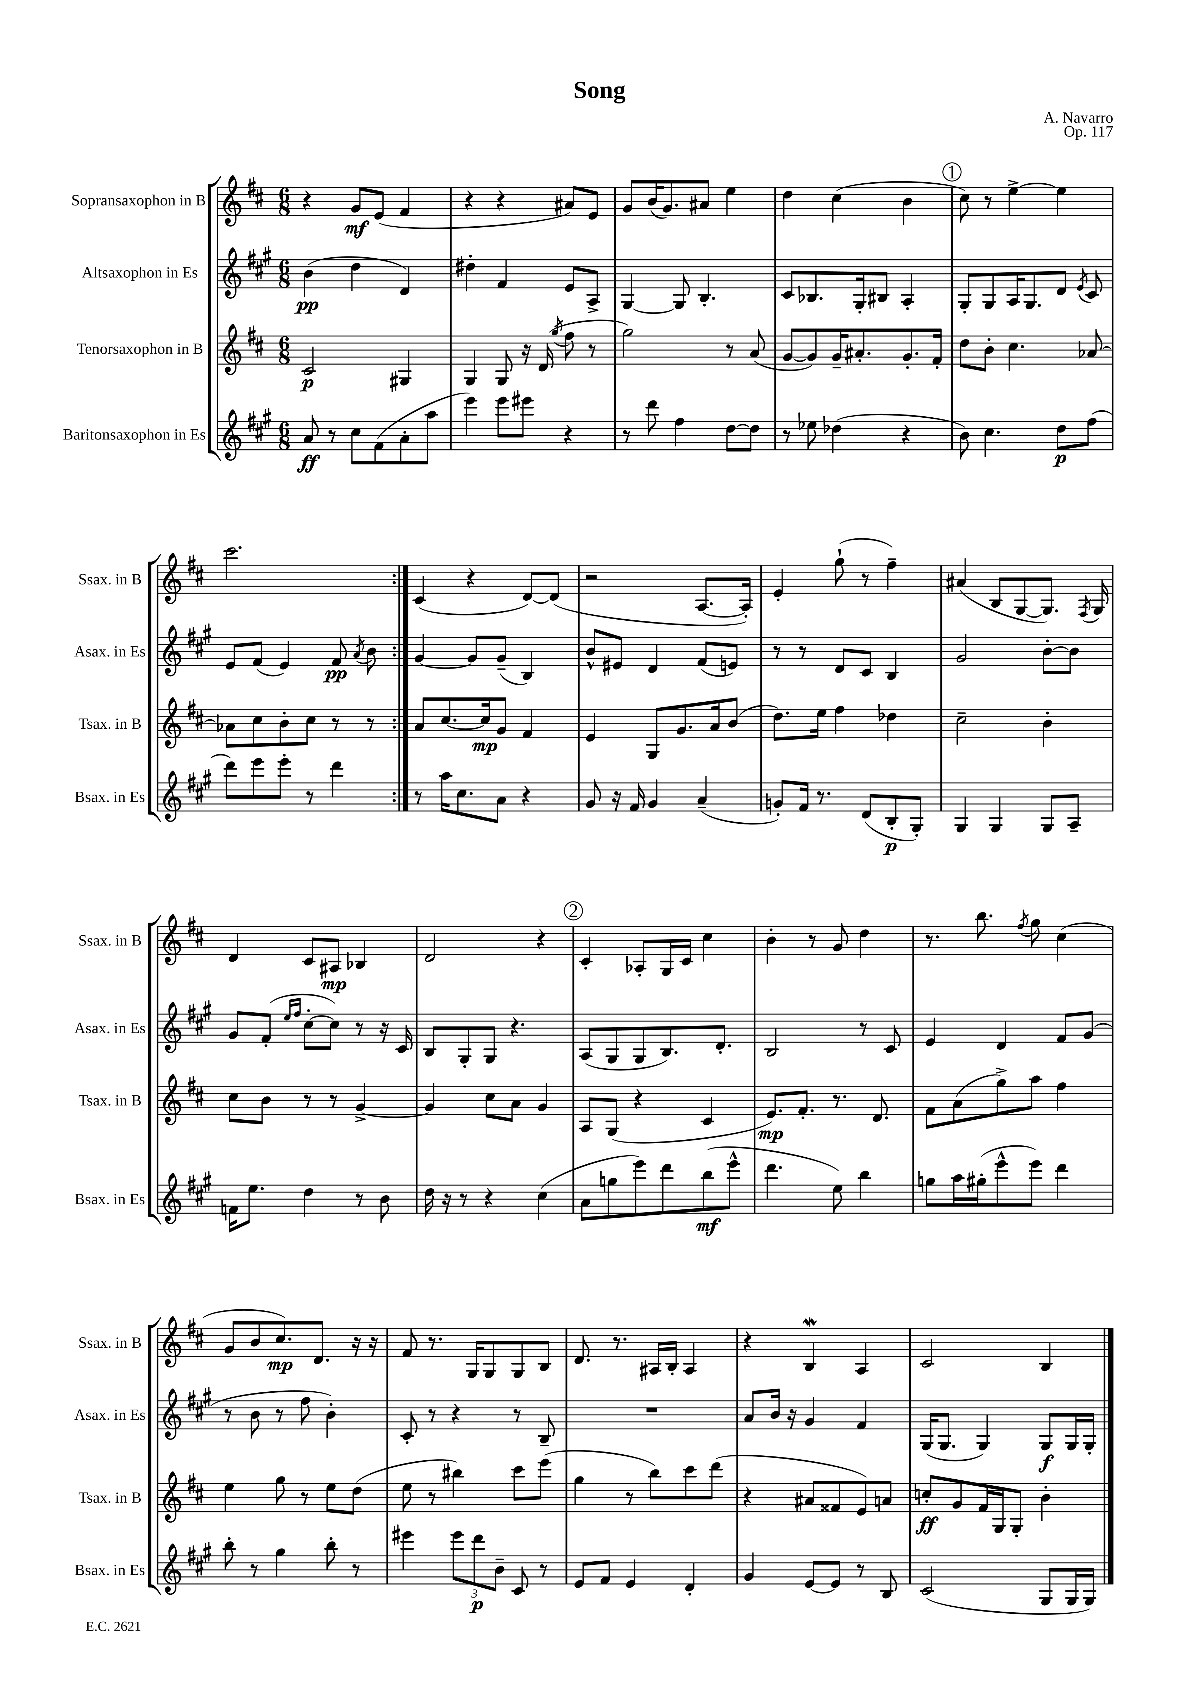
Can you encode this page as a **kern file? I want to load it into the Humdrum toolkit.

**kern	**kern	**kern	**kern
*staff4	*staff3	*staff2	*staff1
*clefG2	*clefG2	*clefG2	*clefG2
*k[f#c#g#]	*k[f#c#]	*k[f#c#g#]	*k[f#c#]
*M6/8	*M6/8	*M6/8	*M6/8
8a/	2c#/	(4b\	4r
8r	.	.	.
8cc#\L	.	4dd\	8g/L
(8f#\	.	.	(8e/J
8a'\	4G#/	4d/)	4f#/
8aa\J	.	.	.
=	=	=	=
4eee\)	4G/	4dd#'\	4r
8eee\L	8G/	4f#/	4r
8eee#\J	16r	.	.
.	(16d/	.	.
.	8qgg/	.	.
4r	8ff#\	8e/L	8a#/L)
.	8r	8A^/J	8e/J
=	=	=	=
8r	2gg\)	[4G#/	8g/L
8ddd\	.	.	(16b/K
.	.	.	8.g/)
4ff#\	.	8G#/]	.
.	.	4.B'/	8a#/J
[8dd\L	8r	.	4ee\
8dd\]J	(8a/	.	.
=	=	=	=
8r	[8g/L	8c#/L	4dd\
8ee-\	8g/])	8.B-/	.
(4dd-\	16g~/K	.	(4cc#\
.	8.a#'/	16G#'/k	.
.	.	8B#/J	.
4r	8.g'/	4A'/	4b\
.	16f#'/Jk	.	.
=	=	=	=
8b\)	8dd\L	8G#'/L	8cc#\)
4.cc#\	8b'\J	8G#/	8r
.	4.cc#\	16A/K	[4ee^\
.	.	8.G#/	.
8dd\L	.	8d/J	4ee\]
.	.	8qe/	.
(8ff#\J	[8a-/	8c#/	.
=	=	=	=
8ddd\L)	8a-\]L	8e/L	2.ccc#\
8eee\	8cc#\	(8f#/J	.
8eee'\J	8b'\	4e/)	.
8r	8cc#\J	.	.
4ddd\	8r	8f#/	.
.	.	8qa/	.
.	8r	8b\	.
=:|!	=:|!	=:|!	=:|!
8r	8a/L	[4g#/	(4c#/
16aa\LK	[8.cc#/	.	.
8.cc#\	.	.	.
.	.	8g#/]L	4r
.	16cc#/]k	.	.
8a\J	8g/J	(8g#~/J	.
4r	4f#/	4B/)	[8d/L)
.	.	.	(8d/]J
=	=	=	=
8g#/	4e/	8b^^/L	2r
16r	.	8e#/J	.
16f#/	.	.	.
4g#/	8G/L	4d/	.
.	8.g/	.	.
(4a~/	.	(8f#/L	[8.A/L
.	16a/k	.	.
.	(8b/J	8e/J)	.
.	.	.	16A'/]Jk)
=	=	=	=
8g'/L)	8.dd\L)	8r	4e'/
16f#/Jk	.	8r	.
8.r	16ee\Jk	.	.
.	4ff#\	8d/L	(8gg`\
(8d/L	.	8c#/J	8r
8B'/	4dd-\	4B/	4ff#~\)
8G#'/J)	.	.	.
=	=	=	=
4G#/	2cc#~\	2g#/	(4a#/
4G#/	.	.	8B/L
.	.	.	[8G/
8G#/L	4b'\	[8b'\L	8.G/]J)
8A~/J	.	8b\]J	.
.	.	.	8qF#/
.	.	.	16G/
=	=	=	=
16f\LK	8cc#\L	8g#/L	4d/
8.ee\J	.	.	.
.	8b\J	(8f#'/J	.
.	.	16qqee/LL	.
.	.	16qqff#/JJ	.
4dd\	8r	[8cc#'\L	8c#/L
.	8r	8cc#\]J)	8A#/J
8r	[4g^/	8r	4B-/
8b\	.	16r	.
.	.	16c#/	.
=	=	=	=
16dd\	4g/]	8B/L	2d/
16r	.	.	.
8r	.	8G#'/	.
4r	8cc#\L	8G#/J	.
.	8a\J	4.r	.
(4cc#\	4g/	.	4r
=	=	=	=
8a\L	8A/L	(8A/L	4c#'/
8gg\	(8G/J	8G#/	.
8eee\)	4r	8G#/	8A-'/L
8ddd\	.	8.B/)	16G/L
.	.	.	16c#/JJ
(8bb\	4c#/	.	4cc#\
.	.	8.d'/J	.
8eee^^\J	.	.	.
=	=	=	=
4.ddd\	8.e/L)	2B/	4b'\
.	8.f#'/J	.	.
.	.	.	8r
8ee\)	8.r	.	8g/
4bb\	.	8r	4dd\
.	8.d/	.	.
.	.	8c#/	.
=	=	=	=
8gg\L	8f#\L	4e/	8.r
16aa\L	(8a\	.	.
(16gg#'\J	.	.	8.bb\
8eee^^\	8gg^\)	4d/	.
.	.	.	8qff#/
8eee\J)	8aa\J	.	8gg\
4ddd\	4ff#\	8f#/L	(4cc#\
.	.	(8g#/J	.
=	=	=	=
8bb'\	4ee\	8r	8g/L
8r	.	8b\	8b/
4gg#\	8gg\	8r	8.cc#/)
.	8r	8ff#\	.
.	.	.	8.d/J
8bb'\	8ee\L	4b'\)	.
8r	(8dd\J	.	16r
.	.	.	16r
=	=	=	=
4eee#\	8ee\	8c#'/	8f#/
.	8r	8r	8.r
12eee#\L	4bb#\)	4r	.
.	.	.	16G/LK
12ddd\	.	.	.
.	.	.	8G/
12b~\J	.	.	.
8c#/	8ccc#\L	8r	8G/
8r	(8eee\J	8B~/	8B/J
=	=	=	=
8e/L	4gg\	2.r	8.d/
8f#/J	.	.	.
.	.	.	8.r
4e/	8r	.	.
.	8bb\L)	.	16A#/LL
.	.	.	16B'/JJ
4d'/	8ccc#\	.	4A#/
.	(8ddd\J	.	.
=	=	=	=
4g#/	4r	8a/L	4r
.	.	16b/Jk	.
.	.	16r	.
[8e/L	8a#/L	4g#/	4B/
8e/]J	8f##/	.	.
8r	8e/)	4f#/	4A/
8B/	8a/J	.	.
=	=	=	=
(2c#/	8cc'/L	(16G#/LK	2c#/
.	.	8.G#/J	.
.	8g/	.	.
.	16f#/L	4G#/)	.
.	16G/J	.	.
.	8G'/J	.	.
8G#/L	4b'\	8G#/L	4B/
16G#/L	.	16G#/L	.
16G#/JJ)	.	16G#'/JJ	.
==	==	==	==
*-	*-	*-	*-
